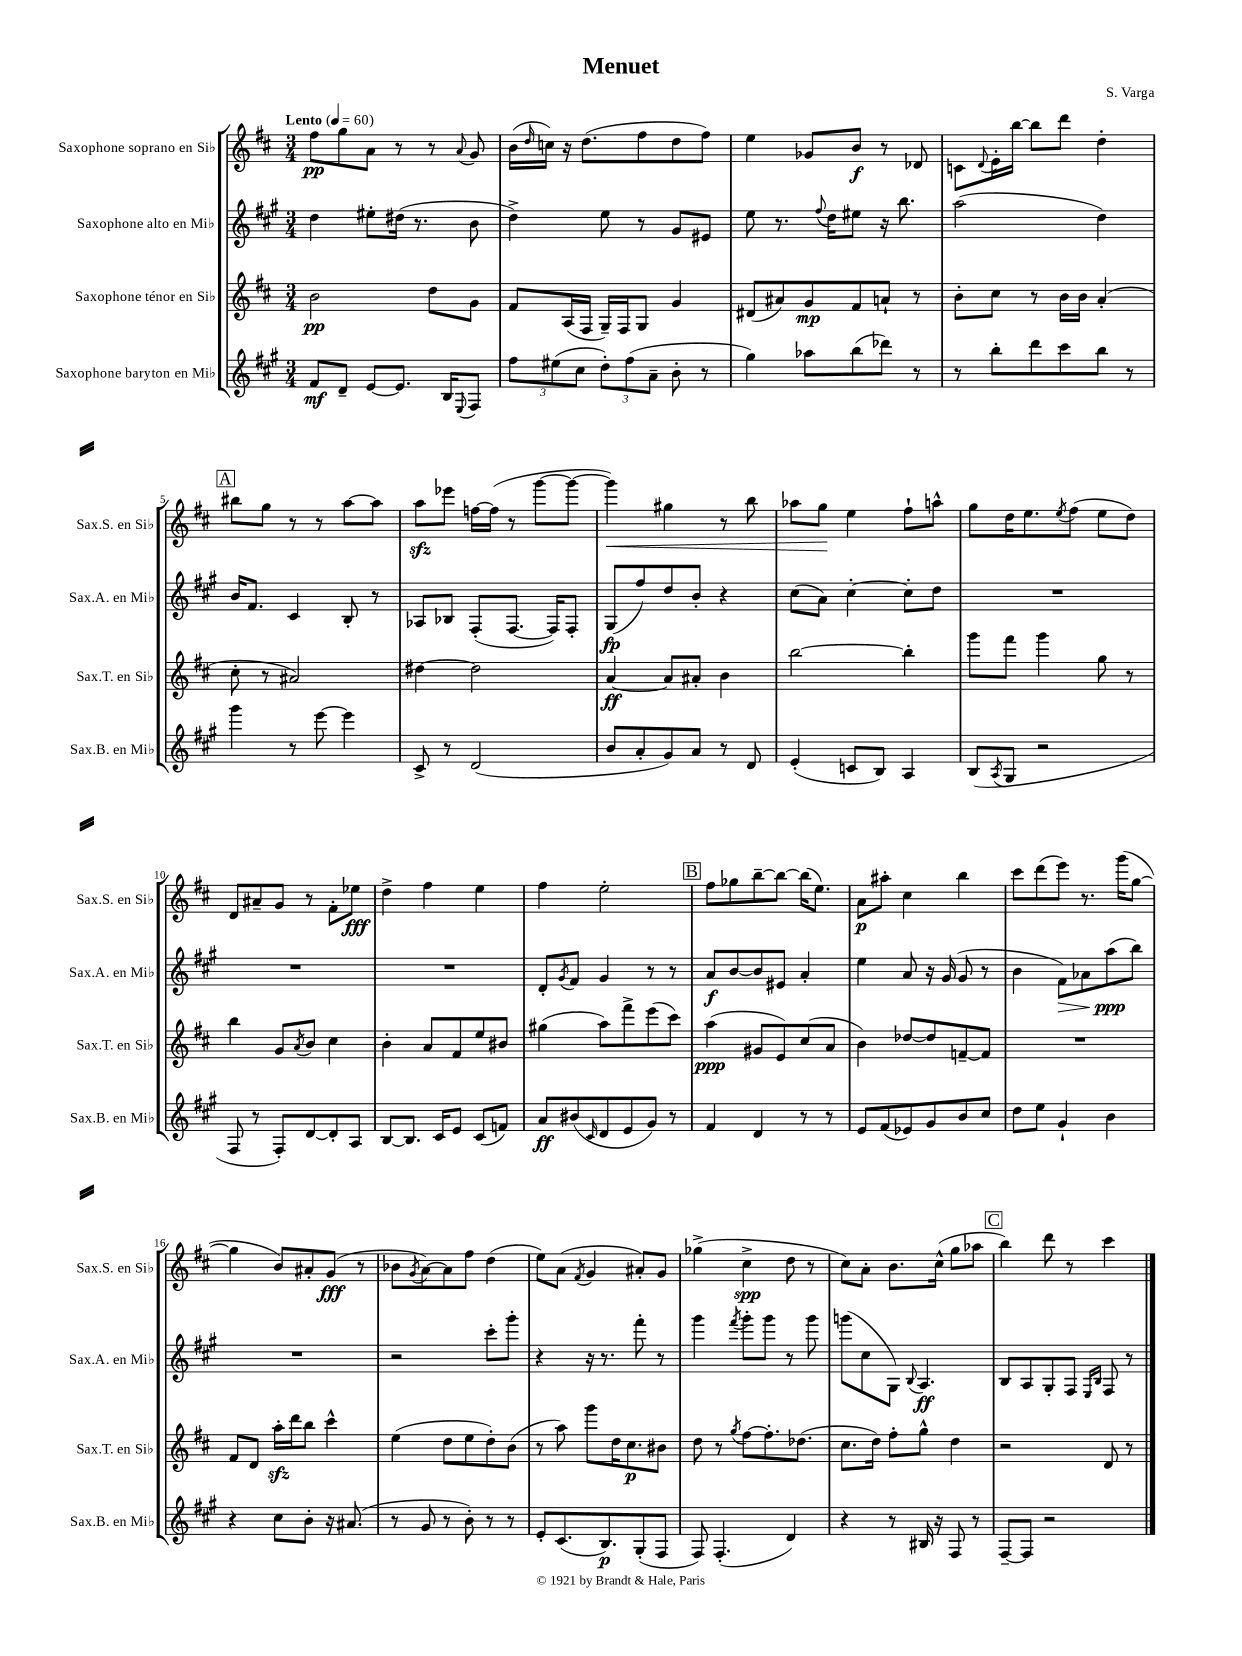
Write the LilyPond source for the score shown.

\header { title = "Menuet" composer = "S. Varga" }
<<
\new StaffGroup <<
\new Staff = "s0" \with { instrumentName = "Saxophone soprano en Sib" shortInstrumentName = "Sax.S. en Sib" } {
    \clef treble \key d \major \numericTimeSignature \time 3/4 \tempo "Lento" 4 = 60
    fis''8\pp g''8 a'8 r8 r8 \appoggiatura { a'8 } g'8 |
    b'16( \grace { d''16 } c''16) r16 d''8.( fis''8 d''8 fis''8) |
    e''4 ges'8 b'8\f r8 des'8 |
    c'8 \appoggiatura { d'8 } e'16-. b''16~ b''8 d'''8 d''4-. |
    \mark \markup { \box "A" } bis''8 g''8 r8 r8 a''8~ a''8 |
    a''8\sfz ees'''8 f''16~ f''16( r8 g'''8~ g'''8~ |
    g'''4\<) gis''4 r8 b''8 |
    aes''8 g''8\! e''4 fis''8-! a''8-^ |
    g''8 d''16 e''8. \acciaccatura { e''8 } fis''8( e''8 d''8) |
    d'8 ais'8-- g'8 r8 fis'8-. ees''8\fff |
    d''4-> fis''4 e''4 |
    fis''4 e''2-. |
    \mark \markup { \box "B" } fis''8 ges''8 b''8~-- b''8~ b''16( e''8.) |
    a'8\p ais''8-. cis''4 b''4 |
    cis'''8 d'''8( e'''8) r8. g'''16( g''8~ |
    g''4 b'8) ais'8-. g'8\fff( r8 |
    bes'8 \acciaccatura { g'8 } a'8~) a'8 fis''8 d''4( |
    e''8) a'8( \acciaccatura { fis'8 } g'4 ais'8-.) g'8 |
    ges''4->( cis''4->\spp d''8 r8 |
    cis''8) a'8-. b'8. cis''16-^( g''8 aes''8 |
    \mark \markup { \box "C" } b''4) d'''8 r8 cis'''4 \bar "|." |
}
\new Staff = "s1" \with { instrumentName = "Saxophone alto en Mib" shortInstrumentName = "Sax.A. en Mib" } {
    \clef treble \key a \major \numericTimeSignature \time 3/4
    d''4 eis''8-. dis''16( r8. b'8 |
    d''4->) e''8 r8 gis'8 eis'8 |
    e''8 r8. \appoggiatura { fis''8 } d''16 eis''8 r16 b''8. |
    a''2( d''4) |
    \mark \markup { \box "A" } b'16 fis'8. cis'4 b8-. r8 |
    aes8 bes8 fis8-.( fis8.~ fis16) fis8-. |
    gis8\fp( fis''8) d''8 b'8-. r4 |
    cis''8( a'8) cis''4~-. cis''8-. d''8 |
    R2. |
    R2. |
    R2. |
    d'8-. \acciaccatura { gis'8 } fis'8 gis'4 r8 r8 |
    \mark \markup { \box "B" } a'8\f b'8~ b'8 eis'8 a'4-. |
    e''4 a'8 r16 gis'16( gis'8 r8 |
    b'4 fis'8\>) aes'8 a''8\ppp\!( b''8) |
    R2. |
    r2 cis'''8-. gis'''8-. |
    r4 r16 r8. fis'''8-. r8 |
    gis'''4 \acciaccatura { fis'''8 } gis'''8-. gis'''8 r8 gis'''8 |
    g'''8( cis''8 gis8) \appoggiatura { b8 } a4.\ff |
    \mark \markup { \box "C" } b8 a8 gis8-. fis8 \grace { e16 b16 } fis8 r8 \bar "|." |
}
\new Staff = "s2" \with { instrumentName = "Saxophone ténor en Sib" shortInstrumentName = "Sax.T. en Sib" } {
    \clef treble \key d \major \numericTimeSignature \time 3/4
    b'2\pp d''8 g'8 |
    fis'8 a16( fis16 g16--) fis16 g8 g'4 |
    dis'8( ais'8) g'8\mp fis'8 a'8-! r8 |
    b'8-. cis''8 r8 b'16 b'16 a'4-.( |
    \mark \markup { \box "A" } cis''8-. r8 ais'2) |
    dis''4~ dis''2 |
    a'4~\ff a'8 ais'8-. b'4 |
    b''2~ b''4-. |
    g'''8 fis'''8 g'''4 g''8 r8 |
    b''4 g'8 \acciaccatura { a'8 } b'8 cis''4 |
    b'4-. a'8 fis'8 e''8 bis'8 |
    gis''4( a''8) fis'''8-> e'''8( cis'''8) |
    \mark \markup { \box "B" } a''4\ppp( gis'8 e'8) cis''8( a'8 |
    b'4) des''8~ des''8 f'8~-- f'8 |
    R2. |
    fis'8 d'8 a''16-.\sfz d'''16 b''8 cis'''4-^ |
    e''4( d''8 e''8 d''8-.) b'8( |
    r8 a''8) g'''8 d''16 cis''8.\p bis'8 |
    d''8 r8 \acciaccatura { g''8 } fis''8~ fis''8.-. des''8.( |
    cis''8. d''16) fis''8-. g''8-^ d''4 |
    \mark \markup { \box "C" } r2 d'8 r8 \bar "|." |
}
\new Staff = "s3" \with { instrumentName = "Saxophone baryton en Mib" shortInstrumentName = "Sax.B. en Mib" } {
    \clef treble \key a \major \numericTimeSignature \time 3/4
    fis'8\mf d'8-- e'8~ e'8. b16 \appoggiatura { e8 } fis8 |
    \tuplet 3/2 { fis''8 eis''8( cis''8 } \tuplet 3/2 { d''8-.) fis''8( a'8-- } b'8-. r8 |
    gis''4) aes''8 b''8( des'''8) r8 |
    r8 b''8-. d'''8 cis'''8 b''8 r8 |
    \mark \markup { \box "A" } gis'''4 r8 e'''8~ e'''4 |
    cis'8-> r8 d'2( |
    b'8 a'8-. gis'8) a'8 r8 d'8 |
    e'4-.( c'8 b8) a4 |
    b8( \acciaccatura { a8 } gis8 r2 |
    fis8 r8 fis8-.) d'8~ d'8-. a8 |
    b8~ b8. cis'16 e'8 cis'8( f'8) |
    a'8\ff bis'8( \grace { cis'16 } d'8 e'8 gis'8) r8 |
    \mark \markup { \box "B" } fis'4 d'4 r8 r8 |
    e'8 fis'8( ees'8) gis'8 b'8 cis''8 |
    d''8 e''8 gis'4-! b'4 |
    r4 cis''8 b'8-. r16 ais'8.( |
    r8 gis'8 r8 b'8-.) r8 r8 |
    e'8-. cis'8.( b8.\p) gis8-.( fis8 |
    fis8) fis4.-.( d'4) |
    r4 r8 bis16 r16 fis8 r8 |
    \mark \markup { \box "C" } fis8~-- fis8 r2 \bar "|." |
}
>>
>>
